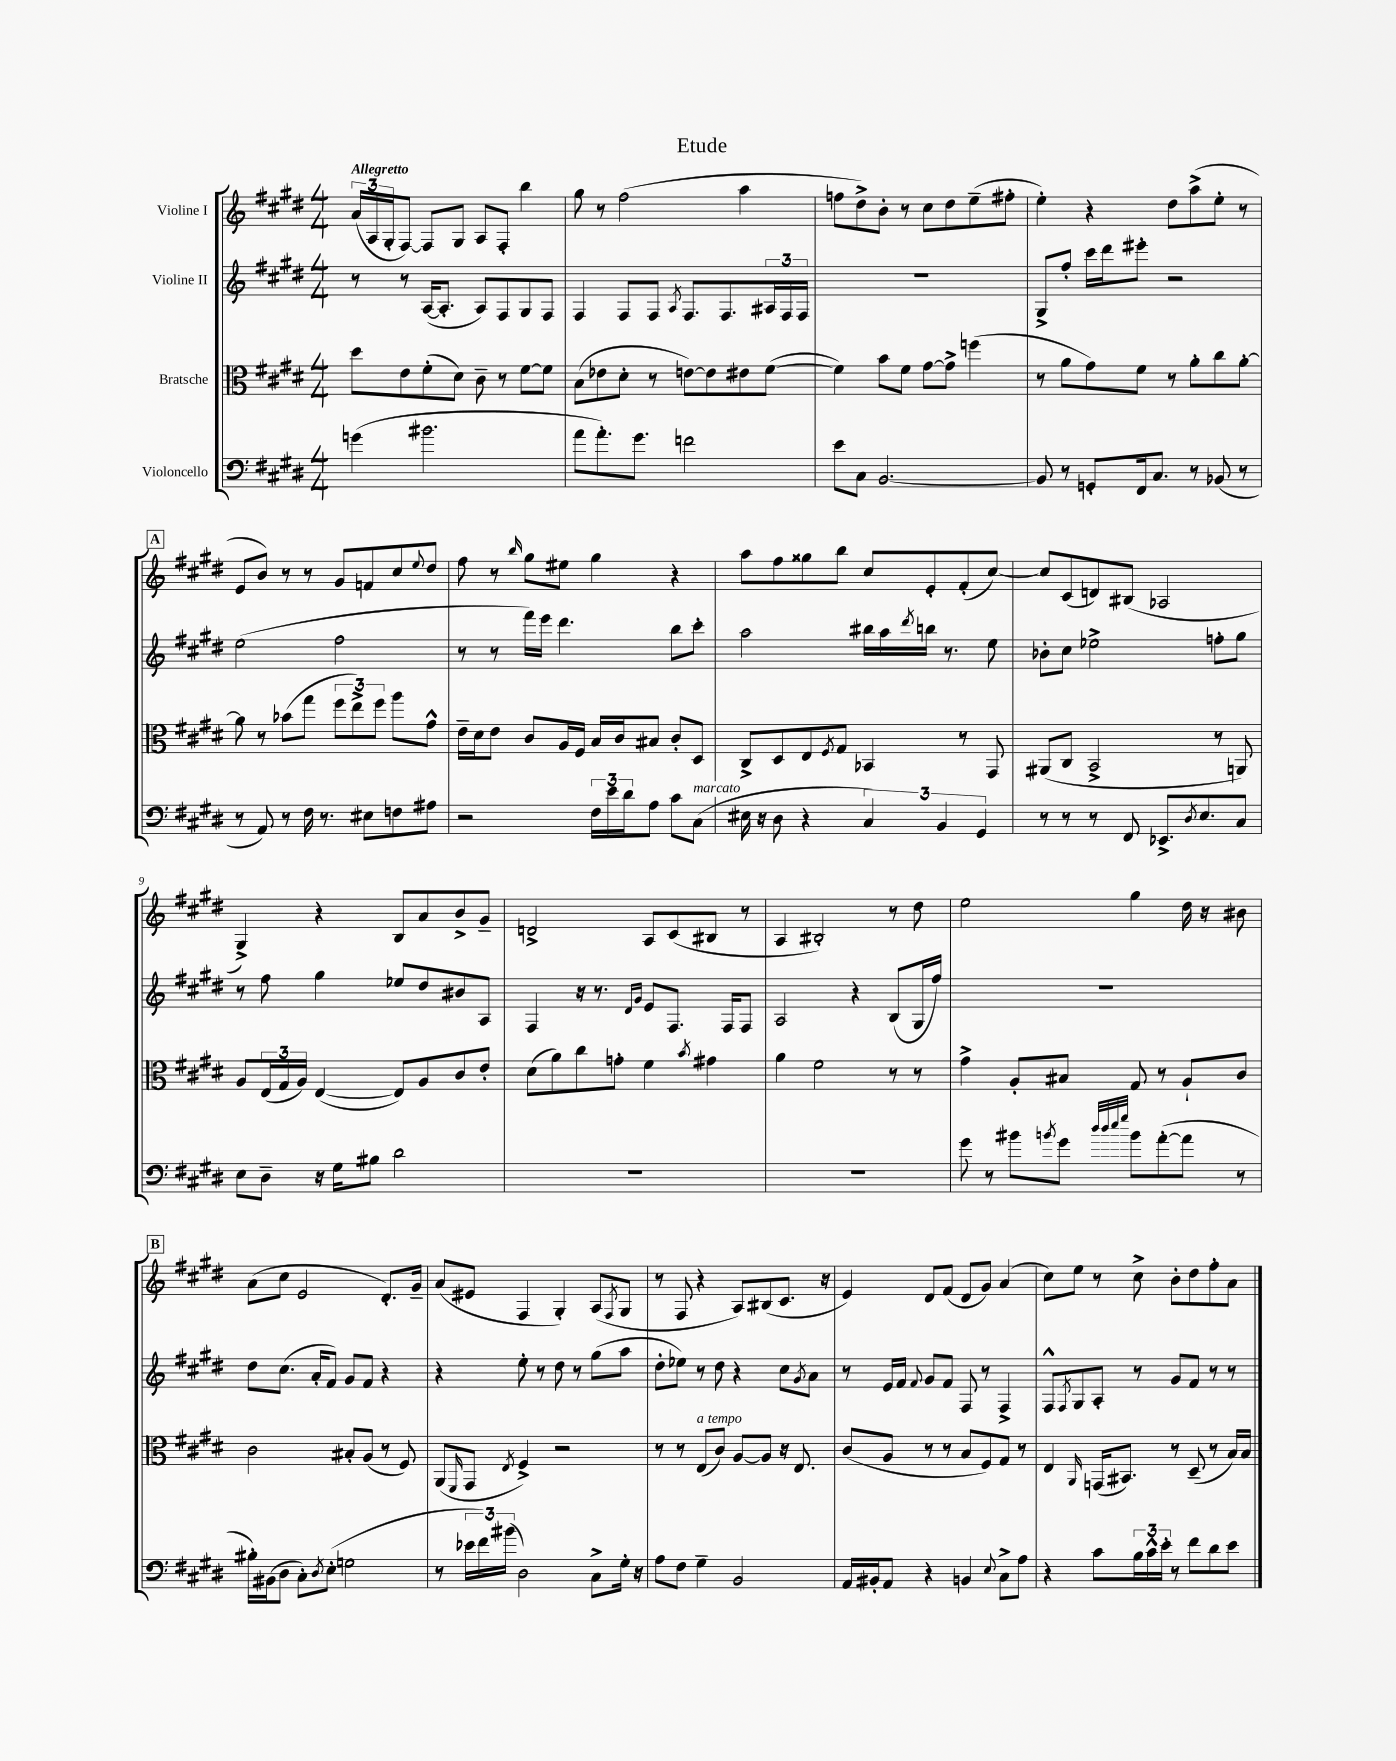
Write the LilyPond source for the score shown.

\header { title = "Etude" }
<<
\new StaffGroup <<
\new Staff = "s0" \with { instrumentName = "Violine I" } {
    \clef treble \key e \major \numericTimeSignature \time 4/4 \tempo "Allegretto"
    \tuplet 3/2 { a'16( a16 gis16-. } fis8~) fis8 gis8 a8 fis8-. b''4 |
    gis''8 r8 fis''2( a''4 |
    f''8 dis''8->) b'8-. r8 cis''8 dis''8 e''8--( fis''8-. |
    e''4-.) r4 dis''8 a''8->( e''8-. r8 |
    \mark \markup { \box "A" } e'8 b'8) r8 r8 gis'8 f'8 cis''8 \appoggiatura { e''8 } dis''8 |
    fis''8 r8 \grace { b''16 } gis''8 eis''8 gis''4 r4 |
    a''8 fis''8 gisis''8 b''8 cis''8 e'8-. fis'8-.( cis''8~) |
    cis''8 cis'8( d'8) bis8( aes2 |
    gis4->) r4 b8 a'8 b'8-> gis'8-- |
    d'2-> a8 cis'8( bis8 r8 |
    a4 bis2-.) r8 dis''8 |
    e''2 gis''4 dis''16 r16 bis'8 |
    \mark \markup { \box "B" } a'8( cis''8 e'2 dis'8.-.) gis'16-- |
    a'8( eis'8 fis4 gis4-.) a8( \acciaccatura { fis8 } gis8 |
    r8 fis8 r4 a8) bis8( cis'8. r16 |
    e'4) dis'8 fis'8( dis'8 gis'8) a'4( |
    cis''8) e''8 r8 cis''8-> b'8-. dis''8 fis''8-. a'8 \bar "|." |
}
\new Staff = "s1" \with { instrumentName = "Violine II" } {
    \clef treble \key e \major \numericTimeSignature \time 4/4
    r8 r8 a16~( a8.-. a8) fis8 gis8 fis8 |
    fis4 fis8 fis8 \acciaccatura { a8 } fis8. fis8. \tuplet 3/2 { ais16 fis16 fis16 } |
    R1 |
    gis8-> fis''8-. cis'''16 dis'''16 eis'''8-. r2 |
    \mark \markup { \box "A" } e''2( fis''2 |
    r8 r8 fis'''16) e'''16 dis'''4. b''8 cis'''8-. |
    a''2 bis''16 a''16 \acciaccatura { dis'''8 } b''16 r8. e''8 |
    bes'8-. cis''8 ees''2-> f''8-. gis''8 |
    r8 fis''8 gis''4 ees''8 dis''8 bis'8 a8 |
    fis4 r16 r8. \grace { dis'16 gis'16 } e'8 fis8. fis16 fis8 |
    a2 r4 b8( gis16 fis''16) |
    R1 |
    \mark \markup { \box "B" } dis''8 cis''8.( a'16-. fis'8) gis'8 fis'8 r4 |
    r4 e''8-. r8 dis''8 r8 gis''8( a''8 |
    dis''8-. ees''8) r8 dis''8 r4 cis''8 \acciaccatura { gis'8 } a'8 |
    r8 e'16 fis'16 \appoggiatura { fis'8 } gis'8 fis'8 fis8 r8 fis4-> |
    fis8-^ \acciaccatura { fis8 } gis8 a8-. r8 gis'8 fis'8 r8 r8 \bar "|." |
}
\new Staff = "s2" \with { instrumentName = "Bratsche" } {
    \clef alto \key e \major \numericTimeSignature \time 4/4
    dis''8 e'8 fis'8-.( dis'8) cis'8-- r8 fis'8~ fis'8 |
    b8( ees'8 dis'8-. r8 e'8~) e'8 eis'8 fis'8~( |
    fis'4) b'8 fis'8 gis'8~ gis'8-> f''4( |
    r8 a'8 gis'8) fis'8 r8 a'8-. cis''8 a'8~-. |
    \mark \markup { \box "A" } a'8 r8 bes'8( gis''8 \tuplet 3/2 { fis''8 e''8->) fis''8 } a''8 gis'8-^ |
    e'16-- dis'16 e'8 cis'8 a16 fis16 b16 cis'16 bis8 cis'8-. dis8 |
    cis8-> dis8 e8 \acciaccatura { fis8 } gis8 bes,4 r8 gis,8 |
    ais,8( cis8 b,2-> r8 a,8) |
    a8 \tuplet 3/2 { e16( gis16 a16) } e4~( e8) a8 cis'8 e'8-. |
    dis'8( a'8) cis''8 g'8-. fis'4 \acciaccatura { b'8 } gis'4 |
    a'4 fis'2 r8 r8 |
    gis'4-> a8-. bis8 gis8 r8 a8-! cis'8 |
    \mark \markup { \box "B" } cis'2 bis8-. a8( r8 fis8) |
    a,8( \grace { fis,16 } gis,8 \acciaccatura { e8 } fis4->) r2 |
    r8 r8 e8^\markup { \italic "a tempo" }( cis'8) a8~ a8 r16 e8. |
    cis'8( a8 r8 r8 b8 fis8) gis8 r8 |
    e4 \grace { a,16 } g,16( bis,8.) r8 dis8--( r8 b16) b16 \bar "|." |
}
\new Staff = "s3" \with { instrumentName = "Violoncello" } {
    \clef bass \key e \major \numericTimeSignature \time 4/4
    g'4( bis'2. |
    a'8 a'8.-.) gis'8. f'2 |
    e'8 cis8 b,2.~ |
    b,8 r8 g,8-. fis,16 cis8. r8 bes,8( r8 |
    \mark \markup { \box "A" } r8 a,8) r8 fis16 r8. eis8 f8 ais8 |
    r2 \tuplet 3/2 { fis16 e'16 dis'16 } a8 cis'8 cis8^\markup { \italic "marcato" }( |
    eis16 r16 dis8 r4 \tuplet 3/2 { cis4) b,4 gis,4 } |
    r8 r8 r8 fis,8 ees,8.-> \acciaccatura { dis8 } e8. cis8 |
    e8 dis8-- r16 gis16 bis8 dis'2 |
    R1 |
    R1 |
    gis'8 r8 bis'8 \acciaccatura { b'8 } gis'8 \grace { dis''32 dis''32 e''32 gis''32 } b'8 a'8~-.( a'8 r8 |
    \mark \markup { \box "B" } bis16-.) bis,16( dis8 cis8-.) \acciaccatura { dis8 } e8-.( g2 |
    r8 \tuplet 3/2 { ees'16 fis'16) bis'16( } dis2) cis8-> gis16-. r16 |
    a8 fis8 gis4-- b,2 |
    a,16 bis,16-. a,8 r4 b,4 \appoggiatura { e8 } cis8-> a8 |
    r4 cis'8 \tuplet 3/2 { b16 cis'16-^ e'16-. } r8 fis'8 dis'8 e'8 \bar "|." |
}
>>
>>
